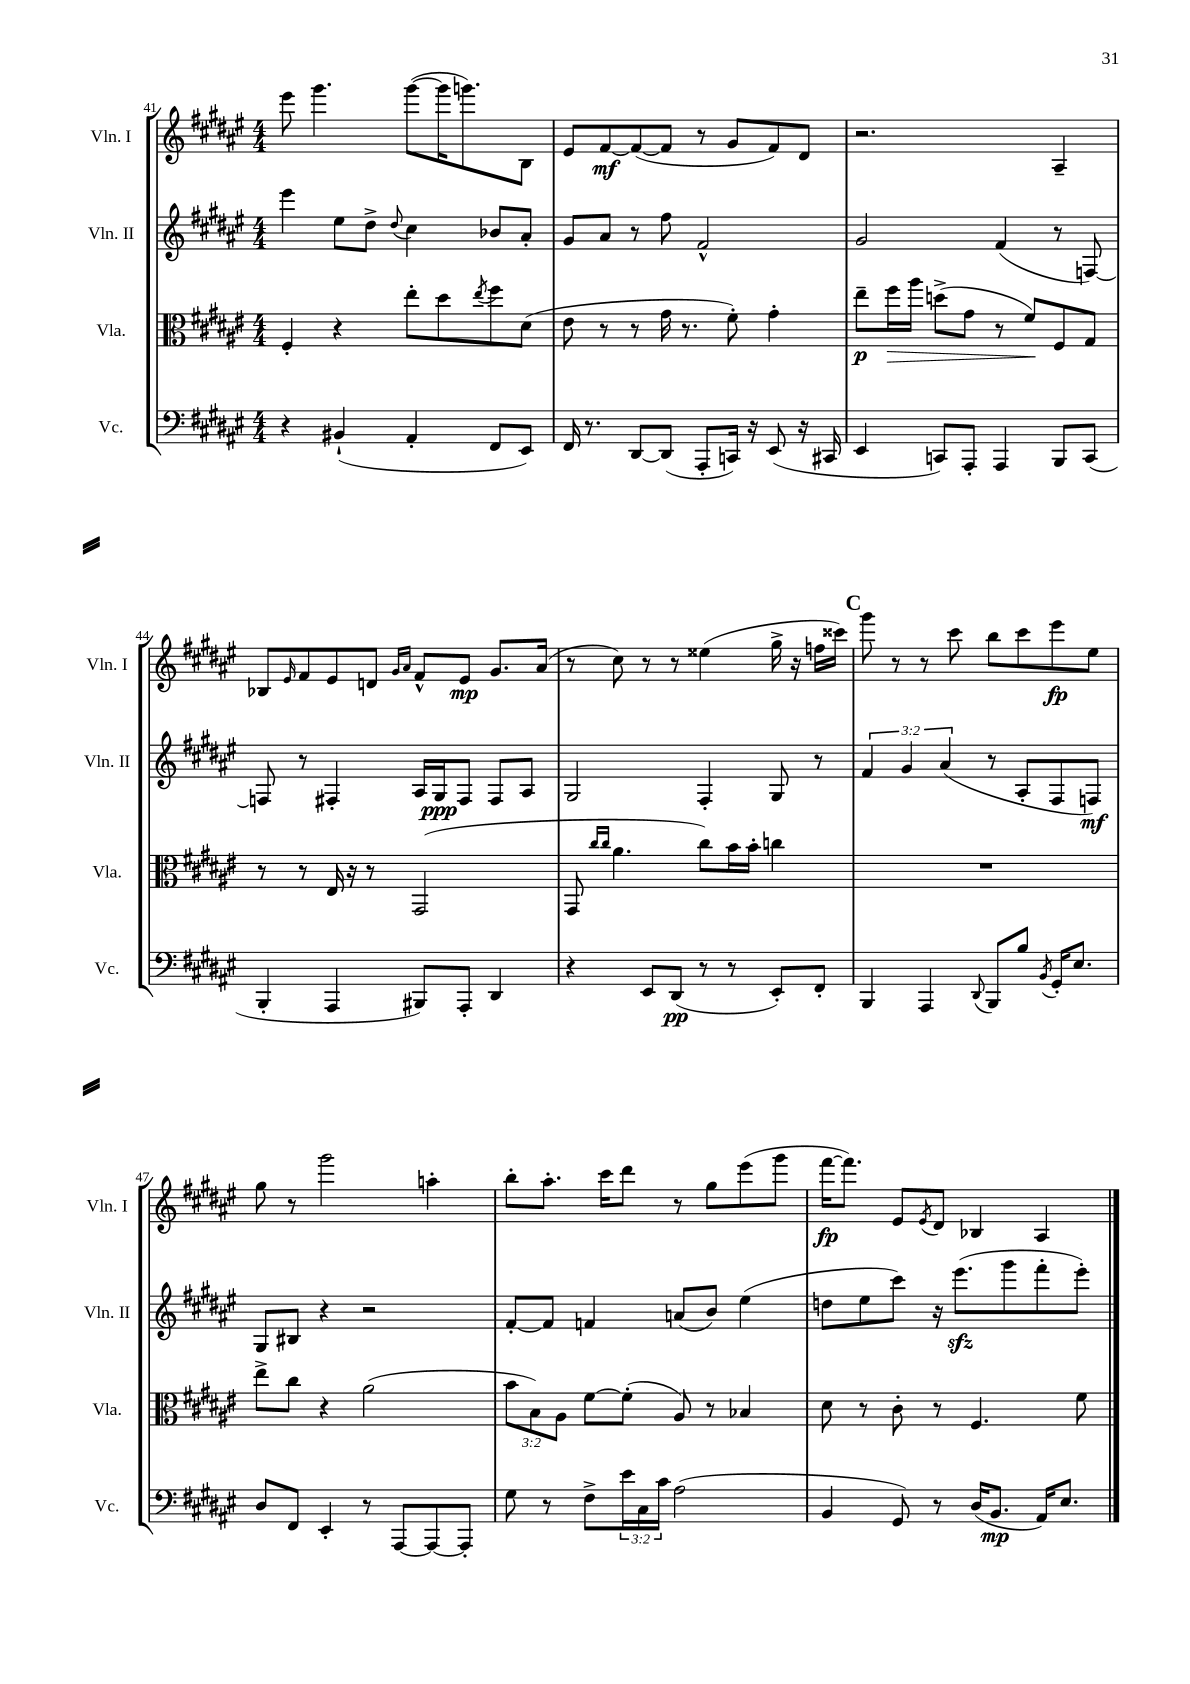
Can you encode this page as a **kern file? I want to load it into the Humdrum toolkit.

**kern	**kern	**kern	**kern
*staff4	*staff3	*staff2	*staff1
*clefF4	*clefC3	*clefG2	*clefG2
*k[f#c#g#d#a#e#]	*k[f#c#g#d#a#e#]	*k[f#c#g#d#a#e#]	*k[f#c#g#d#a#e#]
*M4/4	*M4/4	*M4/4	*M4/4
4r	4F#'	4eee#	8eee#
.	.	.	4.ggg#
(4BB#`	4r	8ee#	.
.	.	8dd#^	.
.	.	8qqdd#	.
4AA#'	8ee#'	4cc#	([8ggg#
.	8dd#	.	16ggg#]
.	.	.	8.ggg)
.	8qee#	.	.
8FF#	8ff#	8b-	.
8EE#)	(8d#	8a#'	8B
=	=	=	=
16FF#	8e#	8g#	8e#
8.r	.	.	.
.	8r	8a#	[8f#
[8DD#	8r	8r	(8f#_
(8DD#]	16g#	8ff#	8f#]
.	8.r	.	.
8AAA#'	.	2f#^^	8r
16CC)	8f#')	.	8g#
16r	.	.	.
(8EE#	4g#'	.	8f#)
16r	.	.	8d#
16CC#	.	.	.
=	=	=	=
4EE#	8ee#~	2g#	2.r
.	16ff#	.	.
.	16aa#	.	.
8CC)	(8dd^	.	.
8AAA#'	8g#	.	.
4AAA#	8r	(4f#	.
.	8f#)	.	.
8BBB	8F#	8r	4A#~
(8CC	8G#	[8F)	.
=	=	=	=
4BBB'	8r	8F]	8B-
.	.	.	16qqe#
.	8r	8r	8f#
4AAA#	16E#	4F#'	8e#
.	16r	.	.
.	8r	.	8d
.	.	.	16qqg#
.	.	.	16qqa#
8BBB#)	(2GG#	16A#	8f#^^
.	.	16G#	.
8AAA#'	.	8F#	8e#
4DD#	.	8F#	8.g#
.	.	8A#	.
.	.	.	(16a#
=	=	=	=
4r	8GG#	2G#	8r
.	16qqcc#	.	.
.	16qqcc#	.	.
.	4.a#	.	8cc#)
8EE#	.	.	8r
(8DD#	.	.	8r
8r	8cc#)	4F#'	(4ee##
8r	16b	.	.
.	16b'	.	.
8EE#')	4cc	8G#	16gg#^
.	.	.	16r
8FF#'	.	8r	16ff
.	.	.	16ccc##)
=	=	=	=
4BBB	1r	6f#	8ggg#
.	.	.	8r
.	.	6g#	.
4AAA#	.	.	8r
.	.	(6a#	.
.	.	.	8ccc#
8qqDD#	.	.	.
8BBB	.	8r	8bb
8B	.	8A#'	8ccc#
8qBB	.	.	.
16GG#'	.	8F#	8eee#
8.E#	.	.	.
.	.	8F)	8ee#
=	=	=	=
8D#	8ee#^	8G#	8gg#
8FF#	8cc#	8B#	8r
4EE#'	4r	4r	2ggg#
8r	(2a#	2r	.
[8AAA#	.	.	.
8AAA#_	.	.	4aa'
8AAA#']	.	.	.
=	=	=	=
8G#	12b	[8f#'	8bb'
.	12B)	.	.
8r	.	8f#]	8.aa#'
.	12A#	.	.
8F#^	[8f#	4f	.
.	.	.	16ccc#
24e#	(8f#']	.	8ddd#
24C#	.	.	.
24c#	.	.	.
(2A#	8A#)	(8a	8r
.	8r	8b)	8gg#
.	4B-	(4ee#	(8eee#
.	.	.	8ggg#
=	=	=	=
4BB	8d#	8dd	[16fff#
.	.	.	8.fff#])
.	8r	8ee#	.
8GG#)	8c#'	8ccc#)	8e#
.	.	.	8qe#
8r	8r	16r	8d#
.	.	(8.eee#	.
(16D#	4.F#	.	4B-
8.BB	.	.	.
.	.	8ggg#	.
16AA#)	.	8fff#'	4A#
8.E#	.	.	.
.	8f#	8eee#')	.
==	==	==	==
*-	*-	*-	*-
